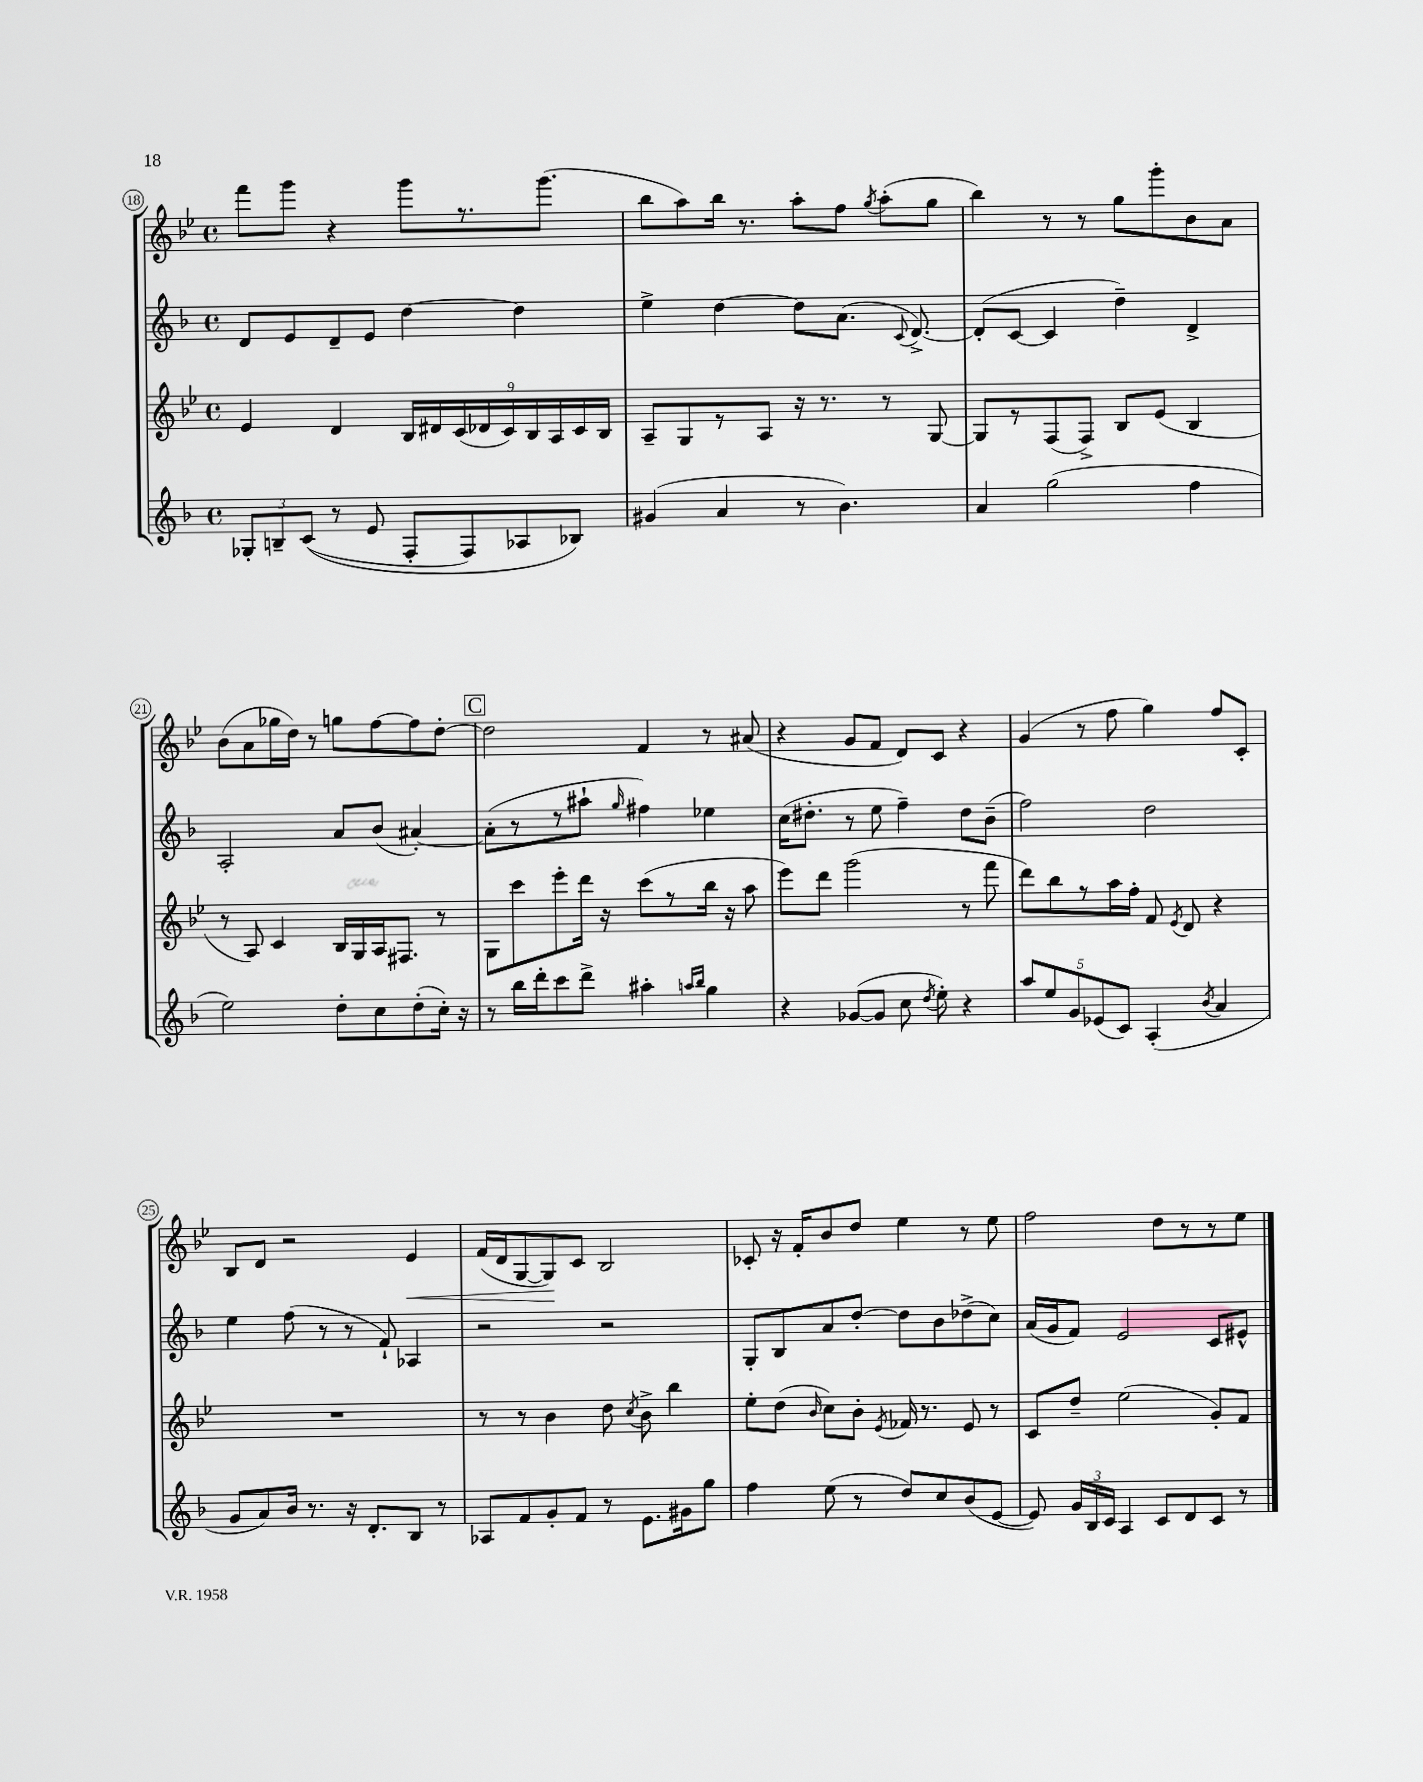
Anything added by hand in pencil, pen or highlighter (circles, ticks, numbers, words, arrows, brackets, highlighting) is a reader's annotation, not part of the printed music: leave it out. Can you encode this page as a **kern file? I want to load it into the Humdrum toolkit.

**kern	**kern	**kern	**kern	**dynam
*part4	*part3	*part2	*part1	*part1
*staff4	*staff3	*staff2	*staff1	*staff1
*clefG2	*clefG2	*clefG2	*clefG2	*
*k[b-]	*k[b-e-]	*k[b-]	*k[b-e-]	*
*M4/4	*M4/4	*M4/4	*M4/4	*
*met(c)	*met(c)	*met(c)	*met(c)	*
=18	=18	=18	=18	=18
12G-X'/L	4e-/	8d/L	8fff\L	.
12Bn~/	.	.	.	.
.	.	8e/	8ggg\J	.
((12c/J	.	.	.	.
8r	4d/	8d~/	4r	.
8e/	.	8e/J	.	.
8F'/L	18B-/LL	[4dd\	8ggg\L	.
.	18d#X/	.	.	.
.	(18c/	.	.	.
8F/)	.	.	8.r	.
.	18d-X/	.	.	.
.	18c/)	.	.	.
8A-X/	.	4dd\]	.	.
.	18B-/	.	.	.
.	.	.	(8.ggg\J	.
.	18A/	.	.	.
8B-X/J)	.	.	.	.
.	18c/	.	.	.
.	18B-/JJ	.	.	.
=19	=19	=19	=19	=19
(4g#X/	8A~/L	4ee^\	8bb-\L	.
.	8G/	.	8aa\)	.
4a/	8r	[4dd\	16bb-\Jk	.
.	.	.	8.r	.
.	8A/J	.	.	.
8r	16r	8dd\L]	8aa'\L	.
.	8.r	.	.	.
4.b-\)	.	(8.a\J	8ff\J	.
.	.	.	8qgg/	.
.	8r	.	(8aa'\L	.
.	.	8qqc/	.	.
.	.	[8.d^/)	.	.
.	[8G/	.	8gg\J	.
=20	=20	=20	=20	=20
4a/	8G/L]	(8d'/L]	4bb-\)	.
.	8r	[8c/J	.	.
(2gg\	(8F/	4c/]	8r	.
.	8F^/J)	.	8r	.
.	8B-/L	4dd~\)	8gg\L	.
.	(8e-/J	.	8ggg'\	.
4ff\	4B-/	4d^/	8b-\	.
.	.	.	8a\J	.
!!LO:LB:g=z
=21	=21	=21	=21	=21
2ee\)	8r	2A'/	(8b-\L	.
.	8A/)	.	8a\	.
.	4c/	.	16gg-X\L	.
.	.	.	16dd\JJ)	.
.	.	.	8r	.
8dd'\L	16B-/LL	8a/L	8ggn\L	.
.	16G/	.	.	.
8cc\	16A/J	(8b-/J	[8ff\	.
.	8.F#X/J	.	.	.
(8dd'\	.	[4a#X'/)	8ff\]	.
16cc'\Jk)	8r	.	[8dd'\J	.
16r	.	.	.	.
!!LO:REH:place=s1:t=C
=22	=22	=22	=22	=22
8r	8G\L	(8a#'\L]	2dd\]	.
16bb-\LL	8ccc\	8r	.	.
16ddd'\J	.	.	.	.
8ccc\	8eee-'\	8r	.	.
8ddd^\J	16ddd\Jk	8aa#X`\J	.	.
.	16r	.	.	.
.	.	16qqgg/	.	.
4aa#X'\	(8ccc\L	4ff#X\)	4f/	.
.	8r	.	.	.
16qqaan/LL	.	.	.	.
16qqbb-/JJ	.	.	.	.
4gg\	16bb-\Jk	4ee-X\	8r	.
.	16r	.	.	.
.	8aa\	.	(8a#X/	.
=23	=23	=23	=23	=23
4r	8eee-\L)	(16cc\KL	4r	.
.	.	8.dd#X'\J	.	.
.	8ddd\J	.	.	.
([8g-X/L	(2ggg\	8r	8g/L	.
8g-/J]	.	8ee\	8f/J	.
8cc\	.	4ff~\)	8d/L)	.
8qdd/	.	.	.	.
8ee'\)	.	.	8c/J	.
4r	8r	8dd#\L	4r	.
.	8fff\	(8b-~\J	.	.
=24	=24	=24	=24	=24
10aa/L	8ddd\L)	2ff\)	(4g/	.
10ee/	.	.	.	.
.	8bb-\	.	.	.
10g/	.	.	.	.
.	8r	.	8r	.
(10e-X/	.	.	.	.
.	16aa\L	.	8ff\	.
10c/J)	.	.	.	.
.	16ff'\JJ	.	.	.
(4A'/	8f/	2dd\	4gg\)	.
.	8qe-/	.	.	.
.	8d/	.	.	.
8qb-/	.	.	.	.
4a/	4r	.	8ff/L	.
.	.	.	8c'/J	.
!!LO:LB:g=z
=25	=25	=25	=25	=25
8g/L	1r	4ee\	8B-/L	.
8a/)	.	.	8d/J	.
16b-/Jk	.	(8ff\	2r	.
8.r	.	.	.	.
.	.	8r	.	.
16r	.	8r	.	.
8.d'/L	.	.	.	.
.	.	8f`/)	.	.
!	!	!	!	!LO:HP:b
8B-/J	.	4A-X/	4e-/	<
8r	.	.	.	.
=26	=26	=26	=26	=26
8A-X/L	8r	2r	(16f/LL	.
.	.	.	16d/J	.
8f/	8r	.	[8G/	.
8g'/	4b-\	.	8G/])	.
8f/J	.	.	8c/J	[
8r	8dd\	2r	2B-/	.
.	8qcc/	.	.	.
8.e\L	8b-^\	.	.	.
.	4bb-\	.	.	.
16g#X\k	.	.	.	.
8gg\J	.	.	.	.
=27	=27	=27	=27	=27
4ff\	8ee-'\L	8G'/L	8c-X'/	.
.	(8dd\J	8B-/	16r	.
.	.	.	16f'/KL	.
.	16qqb-/	.	.	.
(8ee\	8cc\L)	8a/	8b-/	.
8r	8b-'\J	[8dd'/J	8dd/J	.
.	8qe-/	.	.	.
8dd/L)	16f-X/	8dd\L]	4ee-\	.
.	8.r	.	.	.
8cc/	.	8b-\	.	.
(8b-/	8e-/	(8dd-X^\	8r	.
[8e/J	8r	8cc\J)	8ee-\	.
=28	=28	=28	=28	=28
8e/])	8c/L	(16a/LL	2ff\	.
.	.	16g/J	.	.
24g/LL	8dd~/J	8f/J)	.	.
24B-/	.	.	.	.
24c/JJ	.	.	.	.
4A/	(2ee-\	2e/	.	.
8c/L	.	.	8dd\L	.
8d/	.	.	8r	.
8c/J	8g'/L)	8c/L	8r	.
8r	8f/J	8e#X^^/J	8ee-\J	.
==	==	==	==	==
*-	*-	*-	*-	*-
